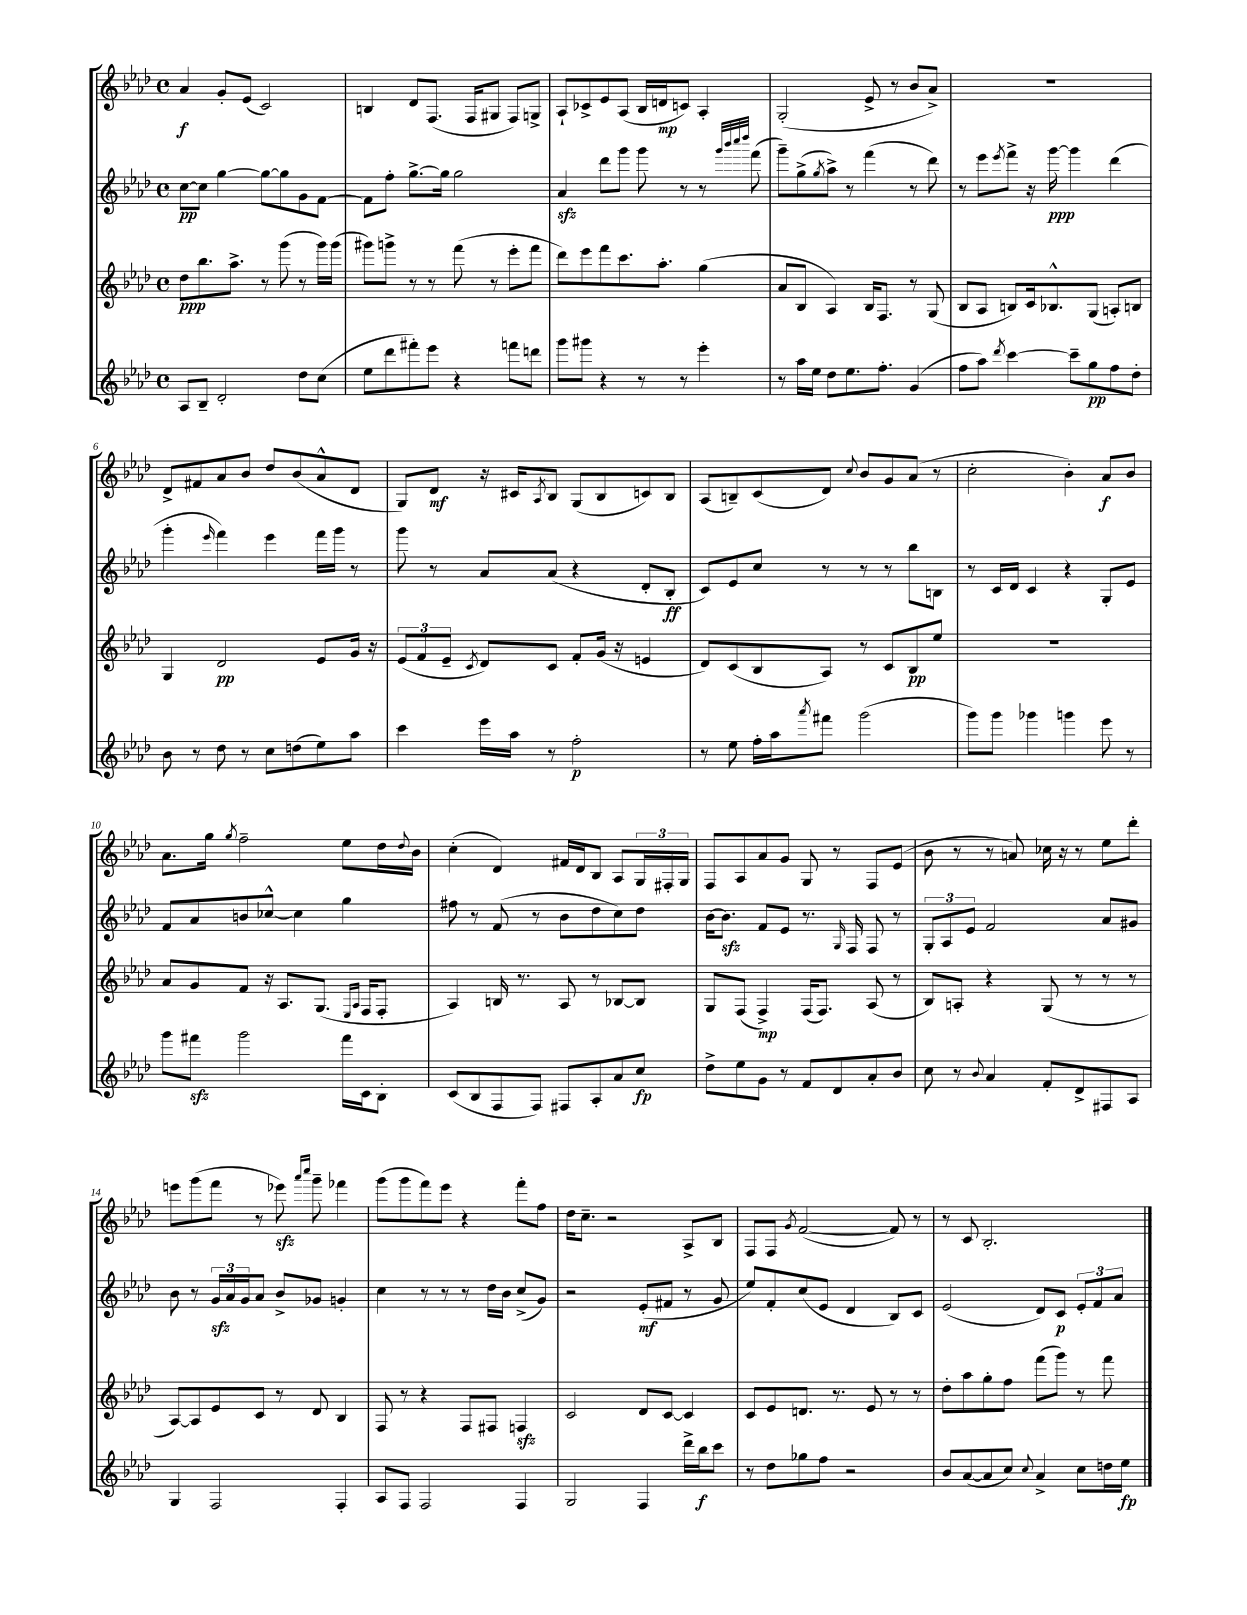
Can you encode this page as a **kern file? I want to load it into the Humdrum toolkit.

**kern	**dynam	**kern	**dynam	**kern	**dynam	**kern	**dynam
*part4	*part4	*part3	*part3	*part2	*part2	*part1	*part1
*staff4	*staff4	*staff3	*staff3	*staff2	*staff2	*staff1	*staff1
*clefG2	*	*clefG2	*	*clefG2	*	*clefG2	*
*k[b-e-a-d-]	*	*k[b-e-a-d-]	*	*k[b-e-a-d-]	*	*k[b-e-a-d-]	*
*M4/4	*	*M4/4	*	*M4/4	*	*M4/4	*
*met(c)	*	*met(c)	*	*met(c)	*	*met(c)	*
=1	=1	=1	=1	=1	=1	=1	=1
8A-/L	.	8dd-\L	ppp	[8cc\L	pp	4a-/	f
8B-~/J	.	8.bb-\	.	8cc\J]	.	.	.
2d-'/	.	.	.	[4gg\	.	8g'/L	.
.	.	8.aa-^\J	.	.	.	.	.
.	.	.	.	.	.	(8e-/J	.
.	.	8r	.	8gg\L_	.	2c/)	.
.	.	(8ggg\	.	8gg\]	.	.	.
8dd-\L	.	8r	.	8g\	.	.	.
(8cc\J	.	16ggg\LL)	.	[8f\J	.	.	.
.	.	(16ggg\JJ	.	.	.	.	.
=2	=2	=2	=2	=2	=2	=2	=2
8ee-\L	.	8ggg#X\L)	.	8f\L]	.	4Bn/	.
8ddd-\	.	8gggn^\J	.	8ff'\J	.	.	.
8fff#X'\)	.	8r	.	[8.gg^\L	.	8d-/L	.
8eee-\J	.	8r	.	.	.	(8.F/J	.
.	.	.	.	16gg\Jk]	.	.	.
4r	.	(8fff\	.	2gg\	.	.	.
.	.	.	.	.	.	16F/KL	.
.	.	8r	.	.	.	8G#X/J	.
8fffn\L	.	8eee-'\L	.	.	.	8F/L)	.
8dddn\J	.	8fff\J	.	.	.	8Gn^/J	.
=3	=3	=3	=3	=3	=3	=3	=3
8ggg\L	.	8ddd-\L)	.	4a-zz/	.	8A-`/L	.
8ggg#X\J	.	8eee-\	.	.	.	8c-X^/	.
4r	.	8fff\	.	8ddd-\L	.	8e-/	.
.	.	8.ccc\	.	8ggg\J	.	(8A-/J	.
8r	.	.	.	8ggg\	.	16B-/LL	.
.	.	8.aa-'\J	.	.	.	16dn/J	mp
8r	.	.	.	8r	.	8cn/J)	.
4eee-'\	.	(4gg\	.	8r	.	4A-'/	.
.	.	.	.	32qqggg/LLL	.	.	.
.	.	.	.	32qqbbb-/	.	.	.
.	.	.	.	32qqcccc/	.	.	.
.	.	.	.	32qqdddd-/JJJ	.	.	.
.	.	.	.	(8fff\	.	.	.
=4	=4	=4	=4	=4	=4	=4	=4
8r	.	8a-/L	.	8ggg~\L)	.	(2G'/	.
16aa-\LL	.	8B-/J	.	(8gg^\	.	.	.
16ee-\JJ	.	.	.	.	.	.	.
.	.	.	.	8qgg/	.	.	.
8dd-\L	.	4A-/)	.	8aa-^\J)	.	.	.
8.ee-\	.	.	.	8r	.	.	.
.	.	16B-/KL	.	(4fff\	.	8e-^/	.
8.ff'\J	.	8.F/J	.	.	.	.	.
.	.	.	.	.	.	8r	.
(4g/	.	8r	.	8r	.	8b-/L	.
.	.	(8G/	.	8ddd-\)	.	8a-^/J)	.
=5	=5	=5	=5	=5	=5	=5	=5
8ff\L	.	8B-/L	.	8r	.	1r	.
8aa-\J)	.	8A-/J	.	8eee-\L	.	.	.
8qddd-/	.	.	.	8qeee-/	.	.	.
[4ccc\	.	8Bn/L)	.	8fff^\J	.	.	.
.	.	16c/k	.	16r	.	.	.
.	.	8.B-X^^/	.	[16ggg\	ppp	.	.
8ccc~\L]	.	.	.	4ggg\]	.	.	.
8gg\	pp	(8G/J	.	.	.	.	.
8ff\	.	8An'/L)	.	(4ddd-\	.	.	.
8dd-'\J	.	8Bn/J	.	.	.	.	.
!!LO:LB:g=z
=6	=6	=6	=6	=6	=6	=6	=6
8b-\	.	4G/	.	4ggg'\	.	8d-^/L	.
8r	.	.	.	.	.	8f#X/	.
.	.	.	.	16qqeee-/	.	.	.
8dd-\	.	2d-/	pp	4fff\)	.	8a-/	.
8r	.	.	.	.	.	8b-/J	.
8cc\L	.	.	.	4eee-\	.	8dd-/L	.
(8ddn\	.	.	.	.	.	(8b-/	.
8ee-\)	.	8e-/L	.	16fff\LL	.	8a-^^/	.
.	.	.	.	16ggg\JJ	.	.	.
8aa-\J	.	16g/Jk	.	8r	.	8d-/J	.
.	.	16r	.	.	.	.	.
=7	=7	=7	=7	=7	=7	=7	=7
4ccc\	.	(12e-/L	.	8ggg\	.	8G/L)	.
.	.	12f/	.	.	.	.	.
.	.	.	.	8r	.	8d-/J	mf
.	.	12e-~/J	.	.	.	.	.
.	.	8qc/	.	.	.	.	.
16eee-\LL	.	8d-/L)	.	8a-/L	.	16r	.
16aa-\JJ	.	.	.	.	.	16c#X/KL	.
.	.	.	.	.	.	8qA-/	.
8r	.	8c/J	.	(8a-/J	.	8B-/J	.
2ff'\	p	8f'/L	.	4r	.	(8G/L	.
.	.	(16g/Jk	.	.	.	8B-/	.
.	.	16r	.	.	.	.	.
.	.	4en/	.	8d-'/L	.	8cn/)	.
.	.	.	.	8B-'/J	ff	8B-/J	.
=8	=8	=8	=8	=8	=8	=8	=8
8r	.	8d-/L)	.	8c/L)	.	(8A-/L	.
8ee-\	.	(8c/	.	8e-/	.	8Bn~/)	.
16ff'\LL	.	8B-/	.	8cc/J	.	(8c/	.
16aa-\J	.	.	.	.	.	.	.
8qaaa-/	.	.	.	.	.	.	.
8fff#X\J	.	8A-/J)	.	8r	.	8d-/J)	.
.	.	.	.	.	.	8qqcc/	.
(2ggg\	.	8r	.	8r	.	8b-/L	.
.	.	8c/L	.	8r	.	8g/	.
.	.	8B-/	pp	8bb-\L	.	(8a-/J	.
.	.	8ee-/J	.	8Bn\J	.	8r	.
=9	=9	=9	=9	=9	=9	=9	=9
8ggg\L)	.	1r	.	8r	.	2cc'\	.
8ggg\J	.	.	.	16c/LL	.	.	.
.	.	.	.	16d-/JJ	.	.	.
4ggg-X\	.	.	.	4c/	.	.	.
4gggn\	.	.	.	4r	.	4b-'\)	.
8eee-\	.	.	.	8G'/L	.	8a-/L	f
8r	.	.	.	8e-/J	.	8b-/J	.
!!LO:LB:g=z
=10	=10	=10	=10	=10	=10	=10	=10
8ggg\L	.	8a-/L	.	8f/L	.	8.a-\L	.
8fff#Xzz\J	.	8g/	.	8a-/	.	.	.
.	.	.	.	.	.	16gg\Jk	.
.	.	.	.	.	.	8qgg/	.
2ggg\	.	8f/J	.	8bn/	.	2ff~\	.
.	.	16r	.	[8cc-X^^/J	.	.	.
.	.	8.A-/L	.	.	.	.	.
.	.	.	.	4cc-\]	.	.	.
.	.	(8.G/J	.	.	.	.	.
16fff#\LL	.	.	.	4gg\	.	8ee-\L	.
.	.	16qqE-/LL	.	.	.	.	.
.	.	16qqA-/JJ	.	.	.	.	.
16c\J	.	16F/KL	.	.	.	.	.
8B-'\J	.	8F'/J	.	.	.	16dd-\L	.
.	.	.	.	.	.	8qqdd-/	.
.	.	.	.	.	.	16b-\JJ	.
=11	=11	=11	=11	=11	=11	=11	=11
(8c/L	.	4A-/)	.	8ff#X\	.	(4cc'\	.
8B-/	.	.	.	8r	.	.	.
8F/	.	16Bn/	.	(8f/	.	4d-/)	.
.	.	8.r	.	.	.	.	.
8F/J)	.	.	.	8r	.	.	.
8F#X/L	.	8A-/	.	8b-\L	.	16f#X/LL	.
.	.	.	.	.	.	16d-/J	.
8A-'/	.	8r	.	8dd-\	.	8B-/J	.
8a-/	.	[8B-X/L	.	8cc\)	.	8A-/L	.
8cc/J	fp	8B-/J]	.	8dd-\J	.	24G/L	.
.	.	.	.	.	.	24F#X'/	.
.	.	.	.	.	.	24G/JJ	.
=12	=12	=12	=12	=12	=12	=12	=12
8dd-^\L	.	8G/L	.	[16b-\KL	.	8F/L	.
.	.	.	.	8.b-zz\J]	.	.	.
8ee-\	.	(8F/J	.	.	.	8A-/	.
8g\J	.	4F^/)	mp	8f/L	.	8a-/	.
8r	.	.	.	8e-/J	.	8g/J	.
8f/L	.	(16F/KL	.	8.r	.	8G/	.
.	.	8.F/J)	.	.	.	.	.
8d-/	.	.	.	.	.	8r	.
.	.	.	.	16qqG/	.	.	.
.	.	.	.	16F/	.	.	.
8a-'/	.	(8A-/	.	8F/	.	8F/L	.
8b-/J	.	8r	.	8r	.	(8e-/J	.
=13	=13	=13	=13	=13	=13	=13	=13
8cc\	.	8B-/L)	.	12G'/L	.	8b-\	.
.	.	.	.	12A-/	.	.	.
8r	.	8An'/J	.	.	.	8r	.
.	.	.	.	12e-/J	.	.	.
8qqb-/	.	.	.	.	.	.	.
4a-/	.	4r	.	2f/	.	8r	.
.	.	.	.	.	.	8an/)	.
8f'/L	.	(8G/	.	.	.	16cc-X\	.
.	.	.	.	.	.	16r	.
8d-^/	.	8r	.	.	.	8r	.
8F#X/	.	8r	.	8a-/L	.	8ee-\L	.
8A-/J	.	8r	.	8g#X/J	.	8ddd-'\J	.
!!LO:LB:g=z
=14	=14	=14	=14	=14	=14	=14	=14
4G/	.	[8A-/L)	.	8b-\	.	8eeen\L	.
.	.	8A-/]	.	8r	.	(8ggg\	.
2F/	.	8e-/	.	24gzz/LL	.	8fff\J	.
.	.	.	.	24a-/	.	.	.
.	.	.	.	24g/J	.	.	.
.	.	8c/J	.	8a-/J	.	8r	.
.	.	8r	.	8b-^/L	.	8eee-Xzz\)	.
.	.	.	.	.	.	16qqaaa-/LL	.
.	.	.	.	.	.	16qqcccc/JJ	.
.	.	8d-/	.	8g-X/J	.	8ggg~\	.
4F'/	.	4B-/	.	4gn'/	.	4fff-X\	.
=15	=15	=15	=15	=15	=15	=15	=15
8A-/L	.	8F/	.	4cc\	.	(8ggg\L	.
8F/J	.	8r	.	.	.	8ggg\	.
2F/	.	4r	.	8r	.	8fff\)	.
.	.	.	.	8r	.	8eee-\J	.
.	.	8F/L	.	8r	.	4r	.
.	.	8F#X/J	.	16dd-\LL	.	.	.
.	.	.	.	16b-\JJ	.	.	.
4F/	.	4Fnzz/	.	(8cc^/L	.	8fff'\L	.
.	.	.	.	8g/J)	.	8ff\J	.
=16	=16	=16	=16	=16	=16	=16	=16
2G/	.	2c/	.	2r	.	16dd-\KL	.
.	.	.	.	.	.	8.cc~\J	.
.	.	.	.	.	.	2r	.
4F/	.	8d-/L	.	(8e-'/L	mf	.	.
.	.	[8c/J	.	8f#X/J	.	.	.
16ddd-^\LL	.	4c/]	.	8r	.	8A-^/L	.
16bb-\J	f	.	.	.	.	.	.
8ccc\J	.	.	.	8g/	.	8B-/J	.
=17	=17	=17	=17	=17	=17	=17	=17
8r	.	8c/L	.	8ee-/L)	.	8F/L	.
8dd-\L	.	8e-/	.	8f'/	.	8F/J	.
.	.	.	.	.	.	8qg/	.
8gg-X\	.	8.dn/J	.	(8cc/	.	([2f/	.
8ff\J	.	.	.	8e-/J	.	.	.
.	.	8.r	.	.	.	.	.
2r	.	.	.	4d-/	.	.	.
.	.	8e-/	.	.	.	.	.
.	.	8r	.	8B-/L)	.	8f/])	.
.	.	8r	.	8c/J	.	8r	.
=18	=18	=18	=18	=18	=18	=18	=18
8b-/L	.	8dd-'\L	.	(2e-/	.	8r	.
([8a-/	.	8aa-\	.	.	.	8c/	.
8a-/]	.	8gg'\	.	.	.	2.B-'/	.
8cc/J)	.	8ff\J	.	.	.	.	.
8qqcc/	.	.	.	.	.	.	.
4a-^/	.	(8fff\L	.	8d-/L)	.	.	.
.	.	8ggg\J)	.	8c/J	p	.	.
8cc\L	.	8r	.	12e-'/L	.	.	.
.	.	.	.	12f/	.	.	.
16ddn\L	.	8fff\	.	.	.	.	.
.	.	.	.	12a-/J	.	.	.
16ee-\JJ	fp	.	.	.	.	.	.
==	==	==	==	==	==	==	==
*-	*-	*-	*-	*-	*-	*-	*-
